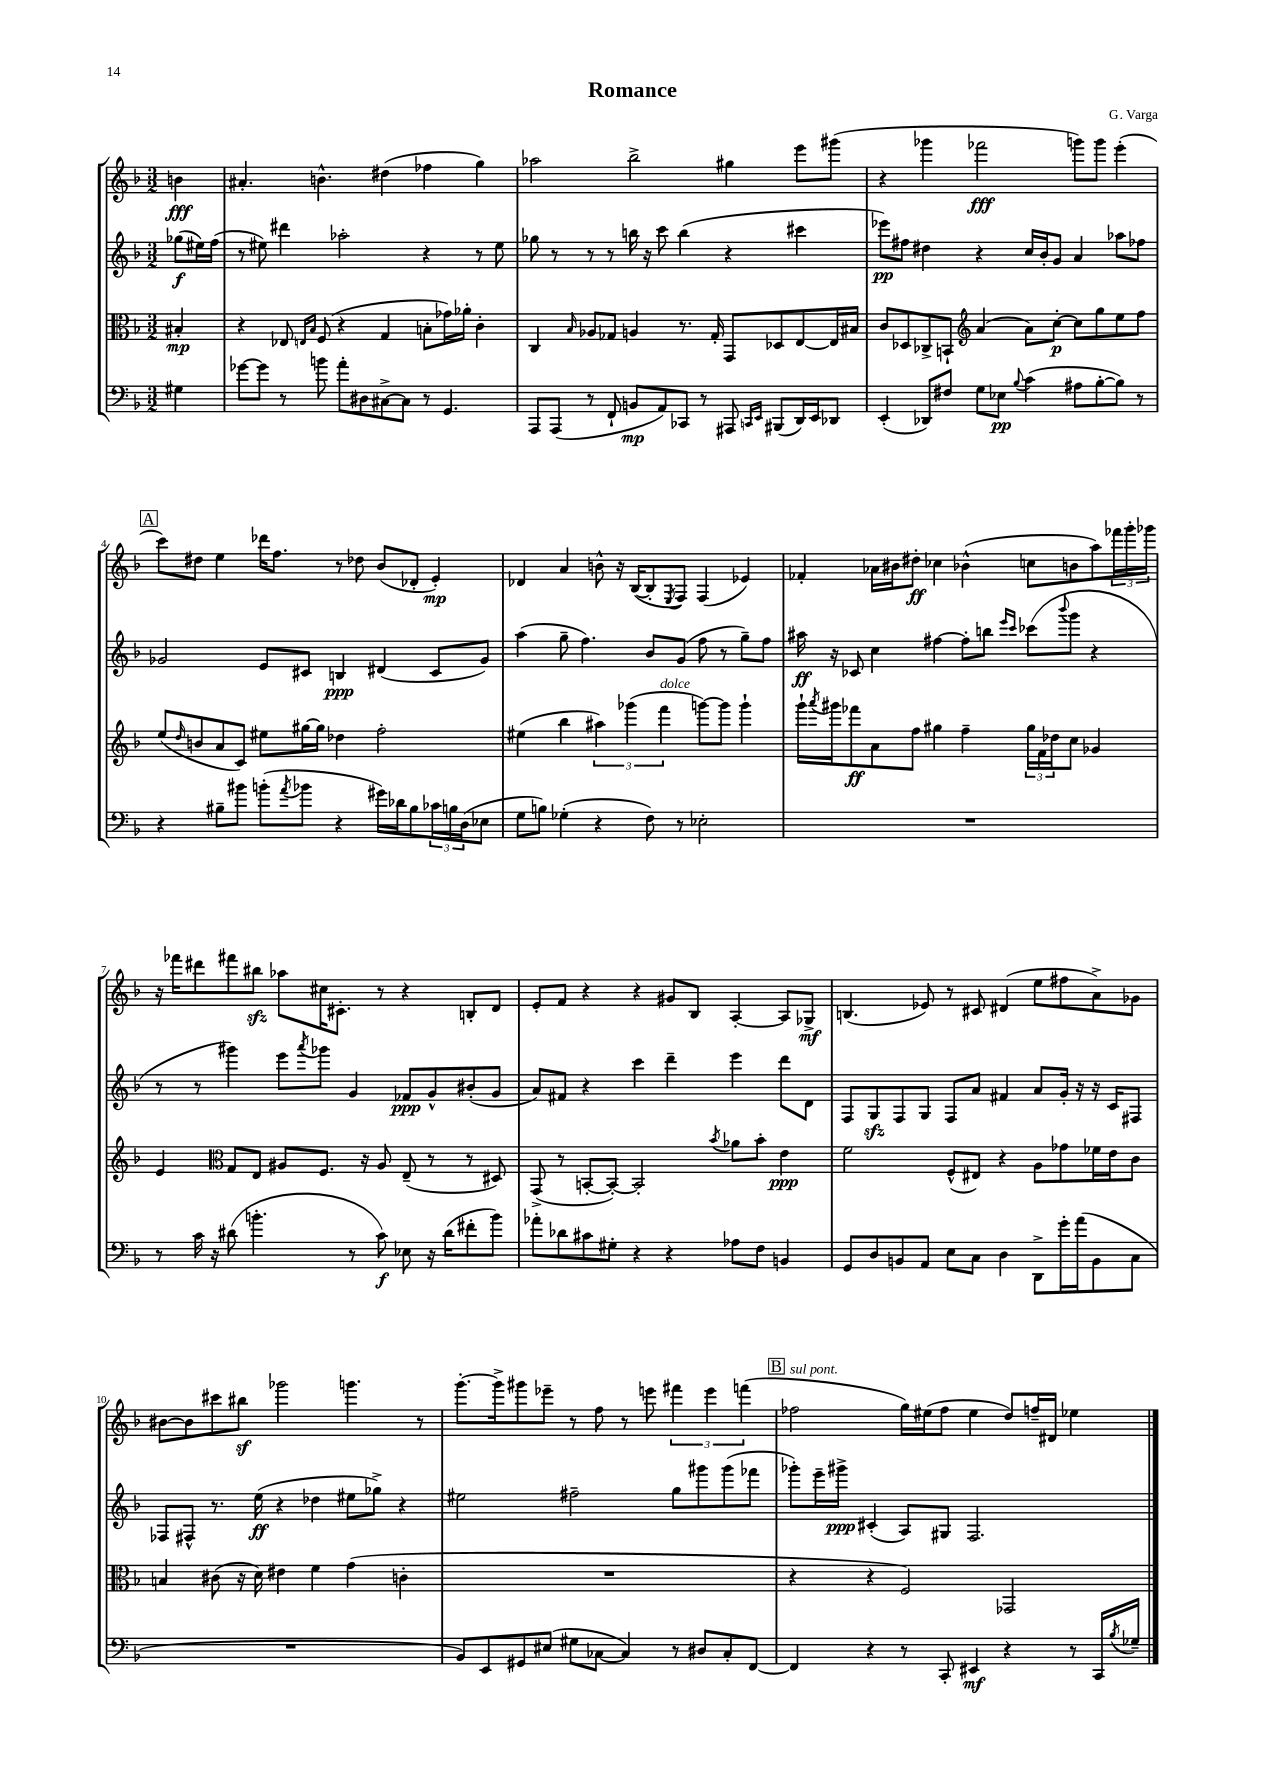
\header { title = "Romance" composer = "G. Varga" }
<<
\new StaffGroup <<
\new Staff = "s0" {
    \clef treble \key f \major \numericTimeSignature \time 3/2 \partial 4
    b'4\fff |
    ais'4.-. b'4.-^ dis''4( fes''4 g''4) |
    aes''2 bes''2-> gis''4 e'''8 gis'''8( |
    r4 ges'''4 fes'''2\fff g'''8) g'''8 e'''4-.( |
    \mark \markup { \box "A" } c'''8) dis''8 e''4 des'''16 f''8. r8 des''8 bes'8( des'8-. e'4-.\mp) |
    des'4 a'4 b'8-^ r16 bes16~( bes8-. \acciaccatura { e8 } f8) f4( ees'4) |
    fes'4-. aes'16 bis'16 dis''8-.\ff ces''4 bes'4-^( c''8 b'8 a''8) \tuplet 3/2 { fes'''16 g'''16-. ges'''16 } |
    r16 fes'''16 dis'''8 fis'''8 bis''8\sfz aes''8 cis''16 cis'8.-. r8 r4 b8-. d'8 |
    e'8-. f'8 r4 r4 gis'8 bes8 a4~-. a8 ges8->\mf |
    b4.( ees'8) r8 cis'8 dis'4( e''8 fis''8 a'8->) ges'8 |
    bis'8~ bis'8 cis'''8 bis''8\sf ges'''2 g'''4. r8 |
    g'''8.~-. g'''16-> gis'''8 ees'''8-- r8 f''8 r8 e'''8 \tuplet 3/2 { fis'''4 e'''4 f'''4( } |
    \mark \markup { \box "B" } fes''2^\markup { \italic "sul pont." } g''16) eis''16( fes''8 eis''4 d''8) f''16-- dis'16 ees''4 \bar "|." |
}
\new Staff = "s1" {
    \clef treble \key f \major \numericTimeSignature \time 3/2 \partial 4
    ges''8\f( eis''16) f''16( |
    r8 eis''8) dis'''4 aes''2-. r4 r8 eis''8 |
    ges''8 r8 r8 r8 b''16 r16 c'''8 b''4( r4 cis'''4 |
    ees'''8\pp) fis''8 dis''4 r4 c''16 bes'16-. g'8 a'4 aes''8 fes''8 |
    \mark \markup { \box "A" } ges'2 e'8 cis'8 b4\ppp dis'4( cis'8 ges'8) |
    a''4( g''8-- f''4.) bes'8 g'8( f''8 r8 g''8--) f''8 |
    ais''16\ff r16 ces'8 c''4 fis''4~ fis''8-. b''8 \grace { e'''16 c'''16 } ces'''8( \appoggiatura { bes'''8 } g'''8 r4 |
    r8 r8 gis'''4) e'''8 \acciaccatura { a'''8 } ges'''8 g'4 fes'8\ppp g'8-^ bis'8-.( g'8 |
    a'8) fis'8 r4 c'''4 d'''4-- e'''4 d'''8 d'8 |
    f8 g8\sfz f8 g8 f8 a'8 fis'4 a'8 g'16-. r16 r16 c'16 fis8 |
    fes8 fis8-^ r8. e''16\ff( r4 des''4 eis''8 ges''8->) r4 |
    eis''2 fis''2-- g''8 gis'''8 gis'''8( fes'''8 |
    \mark \markup { \box "B" } ges'''8-.) e'''16-- gis'''16->\ppp cis'4-.( a8) gis8 f2. \bar "|." |
}
\new Staff = "s2" {
    \clef alto \key f \major \numericTimeSignature \time 3/2 \partial 4
    bis4-.\mp |
    r4 ees8 \grace { e16 bes16 } f8( r4 g4 b8-. ges'16) aes'16-. c'4-. |
    c4 \grace { bes16 } aes8 ges8 a4 r8. ges16-. g,8 des8 e8~ e16 bis16 |
    c'8 des8 ces8-> b,8-! \clef treble a'4( a'8) c''8~-.\p c''8 g''8 e''8 f''8 |
    \mark \markup { \box "A" } e''8( \grace { d''16 } b'8 a'8 c'8) eis''8 gis''16~ gis''16 des''4 f''2-. |
    eis''4( bes''4 \tuplet 3/2 { ais''4) ges'''4( f'''4^\markup { \italic "dolce" } } g'''8~) g'''8 g'''4-! |
    g'''16-! \acciaccatura { a'''8 } gis'''16 fes'''8\ff a'8 f''8 gis''4 f''4-- \tuplet 3/2 { gis''16 f'16 des''16 } c''8 ges'4 |
    e'4 \clef alto g8 e8 ais8 f8. r16 ais8 e8--( r8 r8 dis8) |
    g,8->( r8 b,8~-. b,8~-.) b,2-. \acciaccatura { bes'8 } aes'8 bes'8-. e'4\ppp |
    f'2 f8-^( eis8) r4 a8 ges'8 fes'16 e'16 c'8 |
    b4 cis'8( r16 d'16) eis'4 f'4 g'4( c'4-. |
    R1. |
    \mark \markup { \box "B" } r4 r4 f2) ges,2 \bar "|." |
}
\new Staff = "s3" {
    \clef bass \key f \major \numericTimeSignature \time 3/2 \partial 4
    gis4 |
    ges'8~ ges'8 r8 b'8 a'8-. dis8 cis8~-> cis8 r8 g,4. |
    a,,8 a,,8( r8 f,8-! b,8\mp a,8) ces,8 r8 ais,,8 \grace { c,16 e,16 } bis,,8( d,16) e,16 des,8 |
    e,4-.( des,8) fis8 g8 ees8\pp \appoggiatura { bes8 } c'4( ais8 bes8~-. bes8) r8 |
    \mark \markup { \box "A" } r4 bis8-- bis'8 b'8-.( \acciaccatura { a'8 } bes'8 r4 gis'16) des'16 bis8 \tuplet 3/2 { ces'16 b16 d16( } ees8 |
    g8 b8) ges4-.( r4 f8) r8 ees2-. |
    R1. |
    r8 c'16 r16 dis'8( b'4.-. r8 c'8\f) ees8 r16 dis'16( fis'8-. b'8) |
    aes'8-. des'8 cis'8 gis8-. r4 r4 aes8 f8 b,4 |
    g,8 d8 b,8 a,8 e8 c8 d4 d,8-> g'16-. a'16( b,8 c8 |
    R1. |
    bes,8) e,8 gis,8 eis8( gis8 ces8~ ces4) r8 dis8 ces8-. f,8~ |
    \mark \markup { \box "B" } f,4 r4 r8 c,8-. eis,4\mf r4 r8 c,16 \acciaccatura { bes8 } ges16-- \bar "|." |
}
>>
>>
